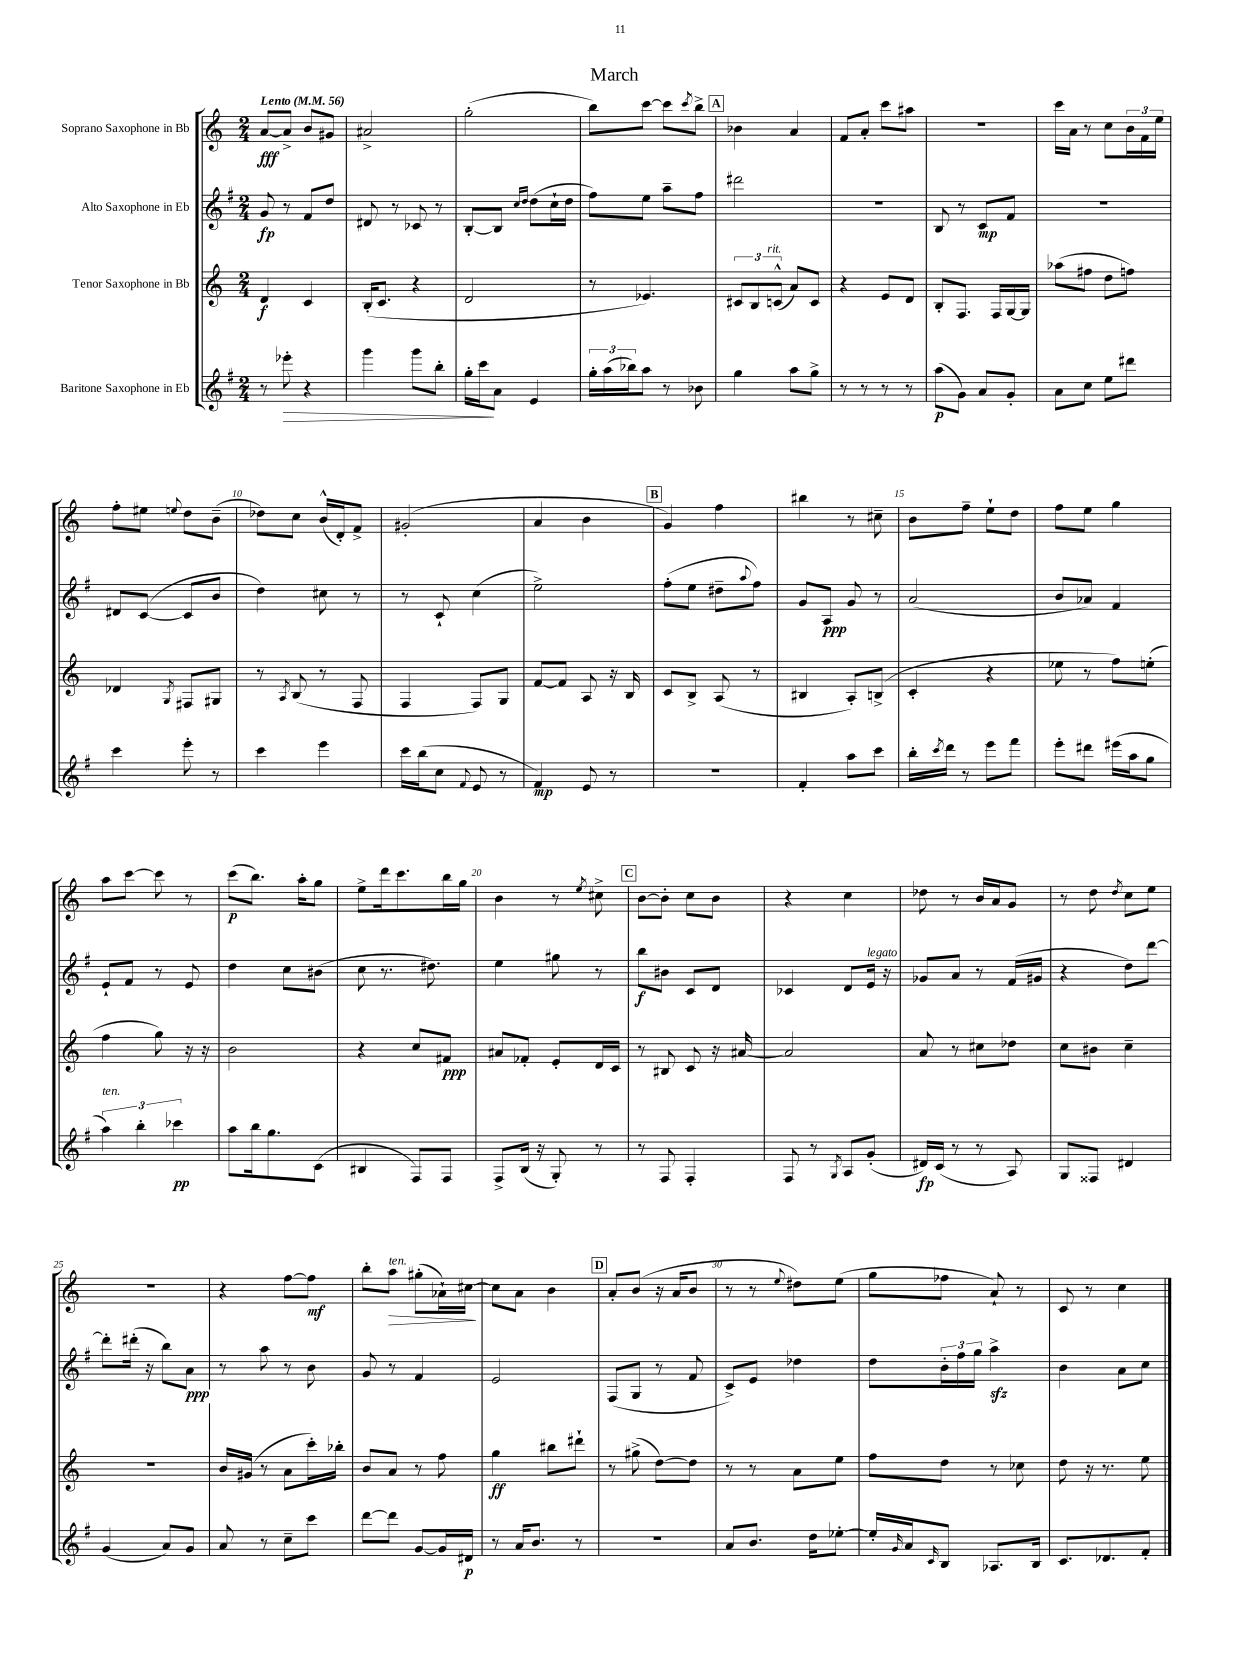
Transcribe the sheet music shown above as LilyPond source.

\header { title = "March" }
<<
\new StaffGroup <<
\new Staff = "s0" \with { instrumentName = "Soprano Saxophone in Bb" } {
    \clef treble \key c \major \numericTimeSignature \time 2/4 \tempo "Lento" 4 = 56
    a'8~\fff a'8-> b'8 gis'8 |
    ais'2-> |
    g''2-.( |
    b''8) c'''8~ c'''8 \acciaccatura { c'''8 } b''8-> |
    \mark \markup { \box "A" } bes'4 a'4 |
    f'8 a'8-. c'''8 ais''8 |
    R2 |
    c'''16 a'16 r8 c''8 \tuplet 3/2 { b'16 f'16 e''16 } |
    f''8-. eis''8 \appoggiatura { e''8 } d''8 b'8--( |
    des''8) c''8 b'16-^( d'16-.) f'8-> |
    gis'2-.( |
    a'4 b'4 |
    \mark \markup { \box "B" } g'4) f''4 |
    bis''4 r8 cis''8-- |
    b'8 f''8-- e''8-! d''8 |
    f''8 e''8 g''4 |
    a''8 c'''8~ c'''8 r8 |
    c'''8\p( b''8.) a''16-. g''8 |
    e''8-> d'''16 c'''8. b''16 g''16 |
    b'4 r8 \acciaccatura { e''8 } cis''8-> |
    \mark \markup { \box "C" } b'8~ b'8-. c''8 b'8 |
    r4 c''4 |
    des''8 r8 b'16 a'16 g'8 |
    r8 d''8 \acciaccatura { d''8 } c''8 e''8 |
    R2 |
    r4 f''8~ f''8\mf |
    b''8-. a''8\>^\markup { \italic "ten." } gis''8-.( aes'16-!) cis''16~\! |
    cis''8 a'8 b'4 |
    \mark \markup { \box "D" } a'8-. b'8( r16 a'16 b'8 |
    r8 r8 \appoggiatura { e''8 } dis''8) e''8( |
    g''8 fes''8 a'8-!) r8 |
    c'8 r8 c''4 \bar "|." |
}
\new Staff = "s1" \with { instrumentName = "Alto Saxophone in Eb" } {
    \clef treble \key g \major \numericTimeSignature \time 2/4
    g'8\fp r8 fis'8 d''8 |
    dis'8 r8 ces'8 r8 |
    b8~-. b8 \grace { c''16 d''16 } d''8( c''16-! d''16 |
    fis''8) e''8 a''8-- fis''8 |
    \mark \markup { \box "A" } dis'''2 |
    r2 |
    b8 r8 c'8\mp fis'8 |
    r2 |
    dis'8 c'8~( c'8 b'8 |
    d''4) cis''8 r8 |
    r8 c'8-! c''4( |
    e''2->) |
    \mark \markup { \box "B" } fis''8-.( e''8 dis''8-- \appoggiatura { a''8 } fis''8) |
    g'8 a8\ppp g'8 r8 |
    a'2( |
    b'8 aes'8) fis'4 |
    e'8-! fis'8 r8 e'8 |
    d''4 c''8 bis'8( |
    c''8 r8. dis''8.) |
    e''4 gis''8 r8 |
    \mark \markup { \box "C" } b''8\f bis'8 c'8 d'8 |
    ces'4 d'8 e'16^\markup { \italic "legato" } r16 |
    ges'8 a'8 r8 fis'16( gis'16 |
    r4 d''8) d'''8~ |
    d'''8-. dis'''16-.( r16 b''8) a'8\ppp |
    r8 a''8 r8 b'8 |
    g'8 r8 fis'4 |
    e'2 |
    \mark \markup { \box "D" } fis8( g8 r8 fis'8 |
    c'8->) e'8 des''4 |
    d''8 \tuplet 3/2 { b'16-. fis''16 g''16 } a''4->\sfz |
    b'4 a'8 c''8 \bar "|." |
}
\new Staff = "s2" \with { instrumentName = "Tenor Saxophone in Bb" } {
    \clef treble \key c \major \numericTimeSignature \time 2/4
    d'4\f c'4 |
    b16-.( c'8. r4 |
    d'2 |
    r8 ees'4.) |
    \mark \markup { \box "A" } \tuplet 3/2 { cis'8 b8 c'8-^^\markup { \italic "rit." }( } a'8) c'8 |
    r4 e'8 d'8 |
    b8-. f8. f16 g16~ g16 |
    aes''8( fis''8 d''8 f''8) |
    des'4 \acciaccatura { g8 } fis8 gis8 |
    r8 \acciaccatura { a8 } b8( r8 f8 |
    f4 f8) g8 |
    f'8~ f'8 a8 r16 b16 |
    \mark \markup { \box "B" } c'8 b8-> a8( r8 |
    bis4 a8-.) b8->( |
    c'4-. r4 |
    ees''8 r8 f''8) e''8-.( |
    f''4 g''8) r16 r16 |
    b'2 |
    r4 c''8 fis'8\ppp |
    ais'8 fes'8-. e'8-. d'16 c'16 |
    \mark \markup { \box "C" } r8 bis8 c'8 r16 ais'16~ |
    ais'2 |
    a'8 r8 cis''8 des''8 |
    c''8 bis'8 c''4-- |
    r2 |
    b'16 gis'16( r8 a'8 c'''16-.) bes''16-. |
    b'8 a'8 r8 f''8 |
    g''4\ff bis''8 dis'''8-! |
    \mark \markup { \box "D" } r8 gis''8->( d''8~) d''8 |
    r8 r8 a'8 e''8 |
    f''8 d''8 r8 ces''8 |
    d''8 r16 r8. e''8 \bar "|." |
}
\new Staff = "s3" \with { instrumentName = "Baritone Saxophone in Eb" } {
    \clef treble \key g \major \numericTimeSignature \time 2/4
    r8 ees'''8-.\> r4 |
    g'''4 g'''8 b''8-. |
    g''16-. c'''16\! a'8 e'4 |
    \tuplet 3/2 { g''16-. a''16( bes''16) } a''8 r8 bes'8 |
    \mark \markup { \box "A" } g''4 a''8 g''8-> |
    r8 r8 r8 r8 |
    a''8\p( g'8) a'8 g'8-. |
    a'8 c''8 e''8 dis'''8 |
    c'''4 e'''8-. r8 |
    c'''4 e'''4 |
    c'''16 b''16( c''8 \appoggiatura { fis'8 } e'8 r8 |
    fis'4\mp) e'8 r8 |
    \mark \markup { \box "B" } R2 |
    fis'4-. a''8 c'''8 |
    b''16-. \acciaccatura { c'''8 } d'''16 r8 e'''8 fis'''8 |
    e'''8-. dis'''8 eis'''16( a''16 g''8 |
    \tuplet 3/2 { a''4^\markup { \italic "ten." }) b''4-. ces'''4\pp } |
    a''8 b''16 g''8. c'8( |
    bis4 fis8) fis8 |
    fis8-> b16( r16 g8-.) r8 |
    \mark \markup { \box "C" } r8 fis8 fis4-. |
    fis8 r8 \acciaccatura { g8 } a8 g'8-.( |
    dis'16\fp) c'16( r8 r8 a8) |
    g8 fisis8 dis'4 |
    g'4( a'8) g'8 |
    a'8 r8 c''8-- c'''8 |
    d'''8~ d'''8 g'8~ g'16 dis'16\p |
    r8 a'16 b'8. r8 |
    \mark \markup { \box "D" } r2 |
    a'8 b'8. d''16 ees''8~-. |
    ees''16-. \grace { g'16 } a'16 \grace { c'16 } b8 aes8. b16 |
    c'8. des'8. fis'8-. \bar "|." |
}
>>
>>
\layout { \context { \Score \override BarNumber.break-visibility = ##(#f #t #t) barNumberVisibility = #(every-nth-bar-number-visible 5) } }
